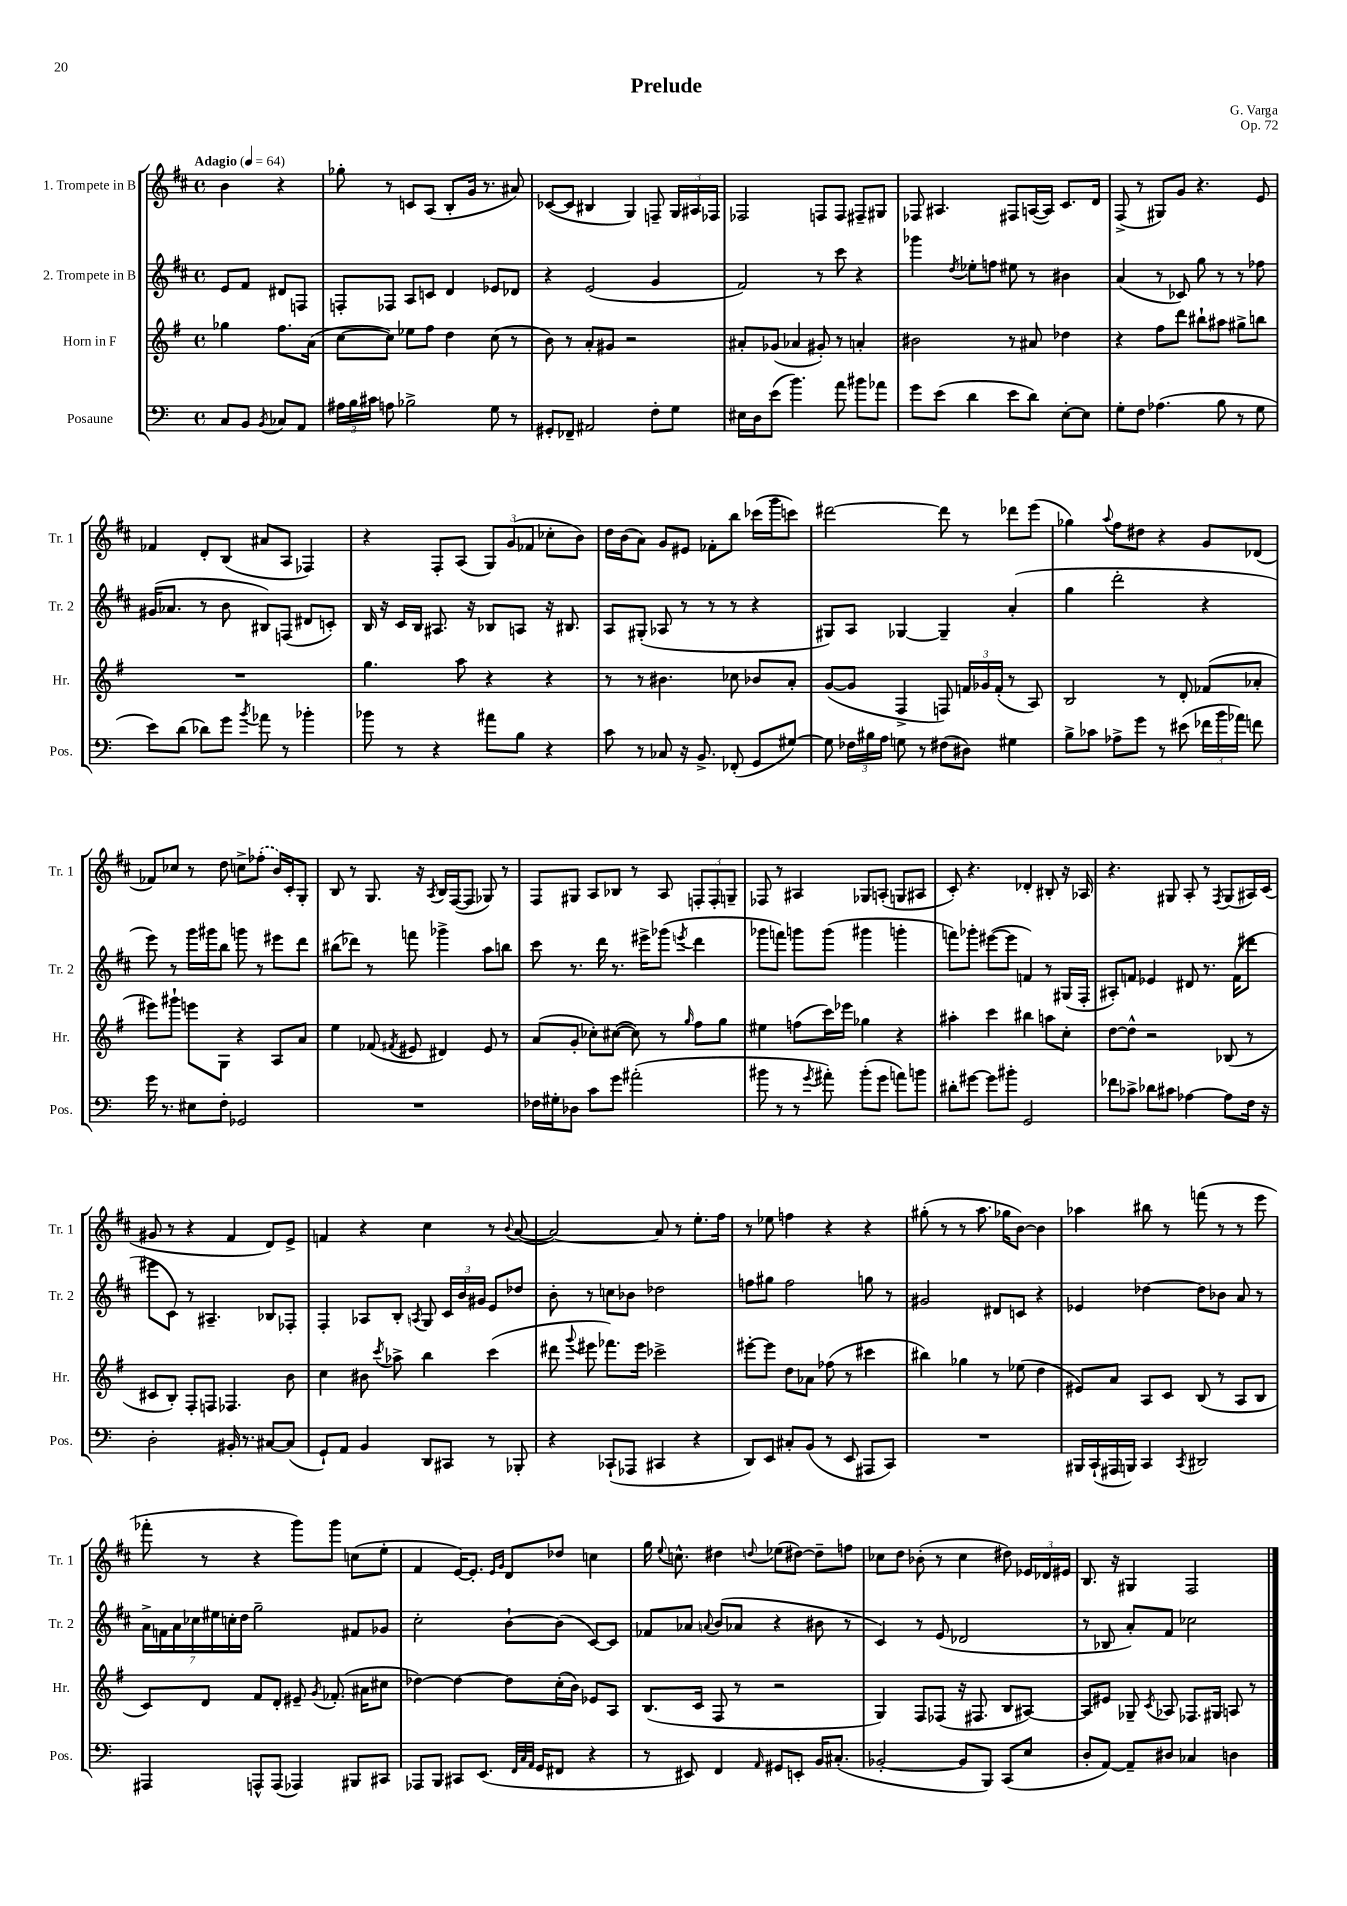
\header { title = "Prelude" composer = "G. Varga" opus = "Op. 72" }
<<
\new StaffGroup <<
\new Staff = "s0" \with { instrumentName = "1. Trompete in B" shortInstrumentName = "Tr. 1" } {
    \clef treble \key d \major \defaultTimeSignature \time 4/4 \partial 2 \tempo "Adagio" 4 = 64
    \autoBeamOff b'4 r4 |
    ges''8-. r8 c'8[ a8]( b8[-. g'16] r8. ais'8) |
    ces'8[~( ces'8] bis4 g4) f8-- \tuplet 3/2 { g16[ ais16 fes16] } |
    fes2 f8[ f8] fis8[-- gis8] |
    fes8 ais4. fis8[ a16~( a16]) cis'8.[ d'16] |
    fis8->( r8 gis8[) g'8] r4. e'8 |
    fes'4 d'8[-. b8]( ais'8[ a8] fes4) |
    r4 fis8[-. a8]( \tuplet 3/2 { g8[) g'8( fes'8] } ces''8[-. b'8]) |
    d''16[ b'16( a'8]) g'8[ eis'8] fes'8[-. b''8] ces'''16[( g'''16 c'''8]) |
    dis'''2~ dis'''8 r8 des'''8[ e'''8]( |
    ges''4) \appoggiatura { a''8 } fis''8[ dis''8] r4 g'8[ des'8]( |
    fes'8[) ces''8] r8 d''8 c''8[-> \once \slurDashed fes''8]-.( b'16[) cis'16-. g8]-. |
    b8 r8 g8. r16 \acciaccatura { a8 } b16[ fis16~( fis8] ges8) r8 |
    fis8[ gis8] a8[ bes8] r8 a8 \tuplet 3/2 { f8[-. f8-. g8]-- } |
    fes8 r8 ais4 ges8[ a8]-.( g8[ ais8] |
    cis'8-.) r4. des'4-. bis8-. r16 aes16 |
    r4. gis8 a8-. r8 \acciaccatura { fis8 } gis8[( ais16) cis'16]( |
    gis'8 r8 r4 fis'4 d'8[) e'8]-> |
    f'4 r4 cis''4 r8 \appoggiatura { b'8 } a'8~( |
    a'2~) a'8 r8 e''8.[-. fis''16] |
    r8 ees''8 f''4 r4 r4 |
    gis''8-.( r8 r8 a''8. ges''16[ b'8]~) b'4 |
    aes''4 bis''8 r8 f'''8( r8 r8 e'''8 |
    fes'''8-. r8 r4 g'''8[) g'''8] c''8[( e''8]-. |
    fis'4 e'16[~) e'8.]-. \grace { e'16[ g'16] } d'8[ des''8] c''4 |
    g''16 \appoggiatura { e''8 } c''8.-^ dis''4 \appoggiatura { d''8 } ees''8[( dis''8]~) dis''8[-- f''8] |
    ces''8[ d''8] bes'8-.( r8 ces''4 dis''8) \tuplet 3/2 { ees'16[ des'16 eis'16] } |
    b8. r16 gis4 fis2 \bar "|." |
}
\new Staff = "s1" \with { instrumentName = "2. Trompete in B" shortInstrumentName = "Tr. 2" } {
    \clef treble \key d \major \defaultTimeSignature \time 4/4 \partial 2
    \autoBeamOff e'8[ fis'8] dis'8[ f8] |
    f8[-. fes8] a8[ c'8] d'4 ees'8[ des'8] |
    r4 e'2( g'4 |
    fis'2) r8 cis'''8 r4 |
    ges'''4 \acciaccatura { d''8 } ees''8[-. f''8] eis''8 r8 bis'4 |
    a'4( r8 ces'8) g''8 r8 r8 fes''8 |
    gis'16[( aes'8.] r8 b'8 bis8[) f8]( dis'8[ c'8]-.) |
    b16 r16 cis'16[ b16] ais8. r16 bes8[ a8] r16 bis8. |
    a8[ gis8]-.( aes8 r8 r8 r8 r4 |
    gis8[) a8] ges4~ ges4-- a'4-.( |
    g''4 d'''2-. r4 |
    e'''8) r8 g'''16[ gis'''16 b''8] g'''8 r8 eis'''8[ d'''8] |
    bis''8[( des'''8]) r8 f'''8 ges'''4-> a''8[ b''8] |
    cis'''8 r8. d'''16 r8. eis'''16[-> ges'''8]( \acciaccatura { e'''8 } d'''4 |
    ges'''8[ f'''8]) g'''8[ g'''8]( gis'''4 g'''4-. |
    f'''8[) ges'''8]-. eis'''8[~( eis'''8] f'4) r8 gis16[( fis16]-. |
    ais8[-.) f'8] ees'4 dis'8 r8. f'16[( dis'''8] |
    eis'''8[ cis'8]) r8 ais4.-- bes8[ fes8]-. |
    fis4-. aes8[ b8]-. \acciaccatura { a8 } g8 \tuplet 3/2 { cis'16[ b'16 gis'16] } e'8[ des''8] |
    b'8-. r8 c''8[ bes'8] des''2 |
    f''8[ gis''8] f''2 g''8 r8 |
    gis'2 dis'8[ c'8] r4 |
    ees'4 des''4~ des''8[ bes'8] a'8 r8 |
    \tuplet 7/4 { a'16[-> f'16 a'16 ces''16 eis''16 c''16-. d''16] } g''2-- fis'8[ ges'8] |
    cis''2-. b'8[~-! b'8]( cis'8[~) cis'8] |
    fes'8[ aes'8] \appoggiatura { a'8 } b'8[( aes'8] r4 bis'8 r8 |
    cis'4) r8 e'8( des'2 |
    r8 bes8 a'8[-.) fis'8] ces''2 \bar "|." |
}
\new Staff = "s2" \with { instrumentName = "Horn in F" shortInstrumentName = "Hr." } {
    \clef treble \key g \major \defaultTimeSignature \time 4/4 \partial 2
    \autoBeamOff ges''4 fis''8.[ a'16]( |
    c''8[~ c''8]) ees''8[ fis''8] d''4 c''8( r8 |
    b'8) r8 a'8[-. gis'8] r2 |
    ais'8[-. ges'8]( aes'4 gis'8-.) r8 a'4-. |
    bis'2 r8 ais'8 des''4 |
    r4 fis''8[ d'''8] bis''8[-! ais''8] gis''8[-> b''8] |
    R1 |
    g''4. a''8 r4 r4 |
    r8 r8 bis'4. ces''8 bes'8[ a'8]-. |
    g'8[~( g'8] fis4-> f8) \tuplet 3/2 { f'16[ ges'16 f'16]-.( } r8 a8) |
    b2 r8 d'8-. fes'8[( aes'8]-. |
    eis'''8[) gis'''8]-! e'''8[ g8] r4 a8[ a'8] |
    e''4 fes'8( \acciaccatura { fis'8 } eis'8 dis'4) eis'8 r8 |
    a'8[( g'8]-. ces''8[-.) cis''8]~( cis''8) r8 \grace { g''16 } fis''8[ g''8] |
    eis''4 f''8[( c'''16) ees'''16] ges''4 r4 |
    ais''4-. c'''4 bis''4 a''8[ c''8]-. |
    d''8[~ d''8]-^ r2 bes8( r8 |
    cis'8[ b8]-.) fis8[-. f8] fes4. b'8 |
    c''4 bis'8 \acciaccatura { c'''8 } aes''8-> b''4 c'''4( |
    dis'''8 \appoggiatura { g'''8 } eis'''8 fes'''8.[) eis'''16] ces'''2-> |
    eis'''8[~-. eis'''8] d''8[ aes'8] fes''8( r8 cis'''4 |
    bis''4) ges''4 r8 ees''8( d''4 |
    eis'8[) a'8] a8[ c'8] b8( r8 a8[ b8] |
    c'8[) d'8] fis'8[ d'8]-. eis'8-- \acciaccatura { g'8 } fes'8.-.( ais'16[ cis''8] |
    des''4~) des''4~ des''8[ c''16-.( b'16]) ees'8[ a8] |
    b8.[( c'16] fis8 r8 r2 |
    g4) fis8[ fes8]( r16 fis8. b8[ ais8]~) |
    ais8[ eis'8] ges8-- \acciaccatura { c'8 } aes8 fes8.[ gis16] a8 r8 \bar "|." |
}
\new Staff = "s3" \with { instrumentName = "Posaune" shortInstrumentName = "Pos." } {
    \clef bass \key c \major \defaultTimeSignature \time 4/4 \partial 2
    \autoBeamOff c8[ b,8] \acciaccatura { b,8 } ces8[ a,8] |
    \tuplet 3/2 { ais16[ b16 cis'16] } a8 bes2-> g8 r8 |
    gis,8[-. fes,8]-- ais,2 f8[-. g8] |
    eis16[ d16 e'8]( b'4.) a'8 bis'8[ aes'8] |
    g'8[ e'8]( d'4 e'8[ d'8]) e8[~-. e8] |
    g8[-. f8] aes4.( b8 r8 g8 |
    e'8[) d'8]( des'8[) g'8] \acciaccatura { b'8 } aes'8 r8 bes'4-. |
    bes'8 r8 r4 ais'8[ b8] r4 |
    c'8 r8 ces8 r16 b,8.-> fes,8-.( g,8[ gis8]~) |
    gis8 \tuplet 3/2 { fes16[ bis16 a16] } g8 r8 fis8[( dis8]) gis4 |
    b8[-> ces'8] aes8[-> g'8] r8 eis'8( \tuplet 3/2 { fes'16[ b'16 aes'16]) } f'8 |
    g'16 r8. eis8[ f8]-. ges,2 |
    R1 |
    fes16[ gis16-. des8] c'8[ g'8] ais'2-.( |
    bis'8 r8 r8 \acciaccatura { g'8 } ais'8-.) bis'8[-.( g'8] a'8[) b'8] |
    dis'8[-. gis'8]~ gis'8[ bis'8]-. g,2 |
    fes'8[ ces'8]-> des'8[ cis'8] aes4~ aes8[ f16] r16 |
    d2-. bis,16-. r8. cis8[~ cis8]( |
    g,8[-!) a,8] b,4 d,8[ cis,8] r8 bes,,8-. |
    r4 ces,8[-!( aes,,8] cis,4 r4 |
    d,8[) e,8] cis8[-. b,8]( r8 e,8 ais,,8[ c,8]) |
    R1 |
    bis,,16[ c,16-!( ais,,16 b,,16]) c,4 \acciaccatura { c,8 } dis,2 |
    ais,,4 a,,8[-^ a,,8]( aes,,4) bis,,8[ cis,8] |
    aes,,8[ b,,8] cis,8[ e,8.]( \grace { f,32[ c32 a,32] } g,16[ fis,8] r4 |
    r8 eis,8) f,4 \grace { a,16 } gis,8[ e,8]-. b,16[ cis8.]-.( |
    bes,2~-. bes,8[ b,,8]) c,8[( e8] |
    d8[-. a,8]~) a,8[-- dis8] ces4 d4 \bar "|." |
}
>>
>>
\layout { \context { \Score \remove "Bar_number_engraver" } }
